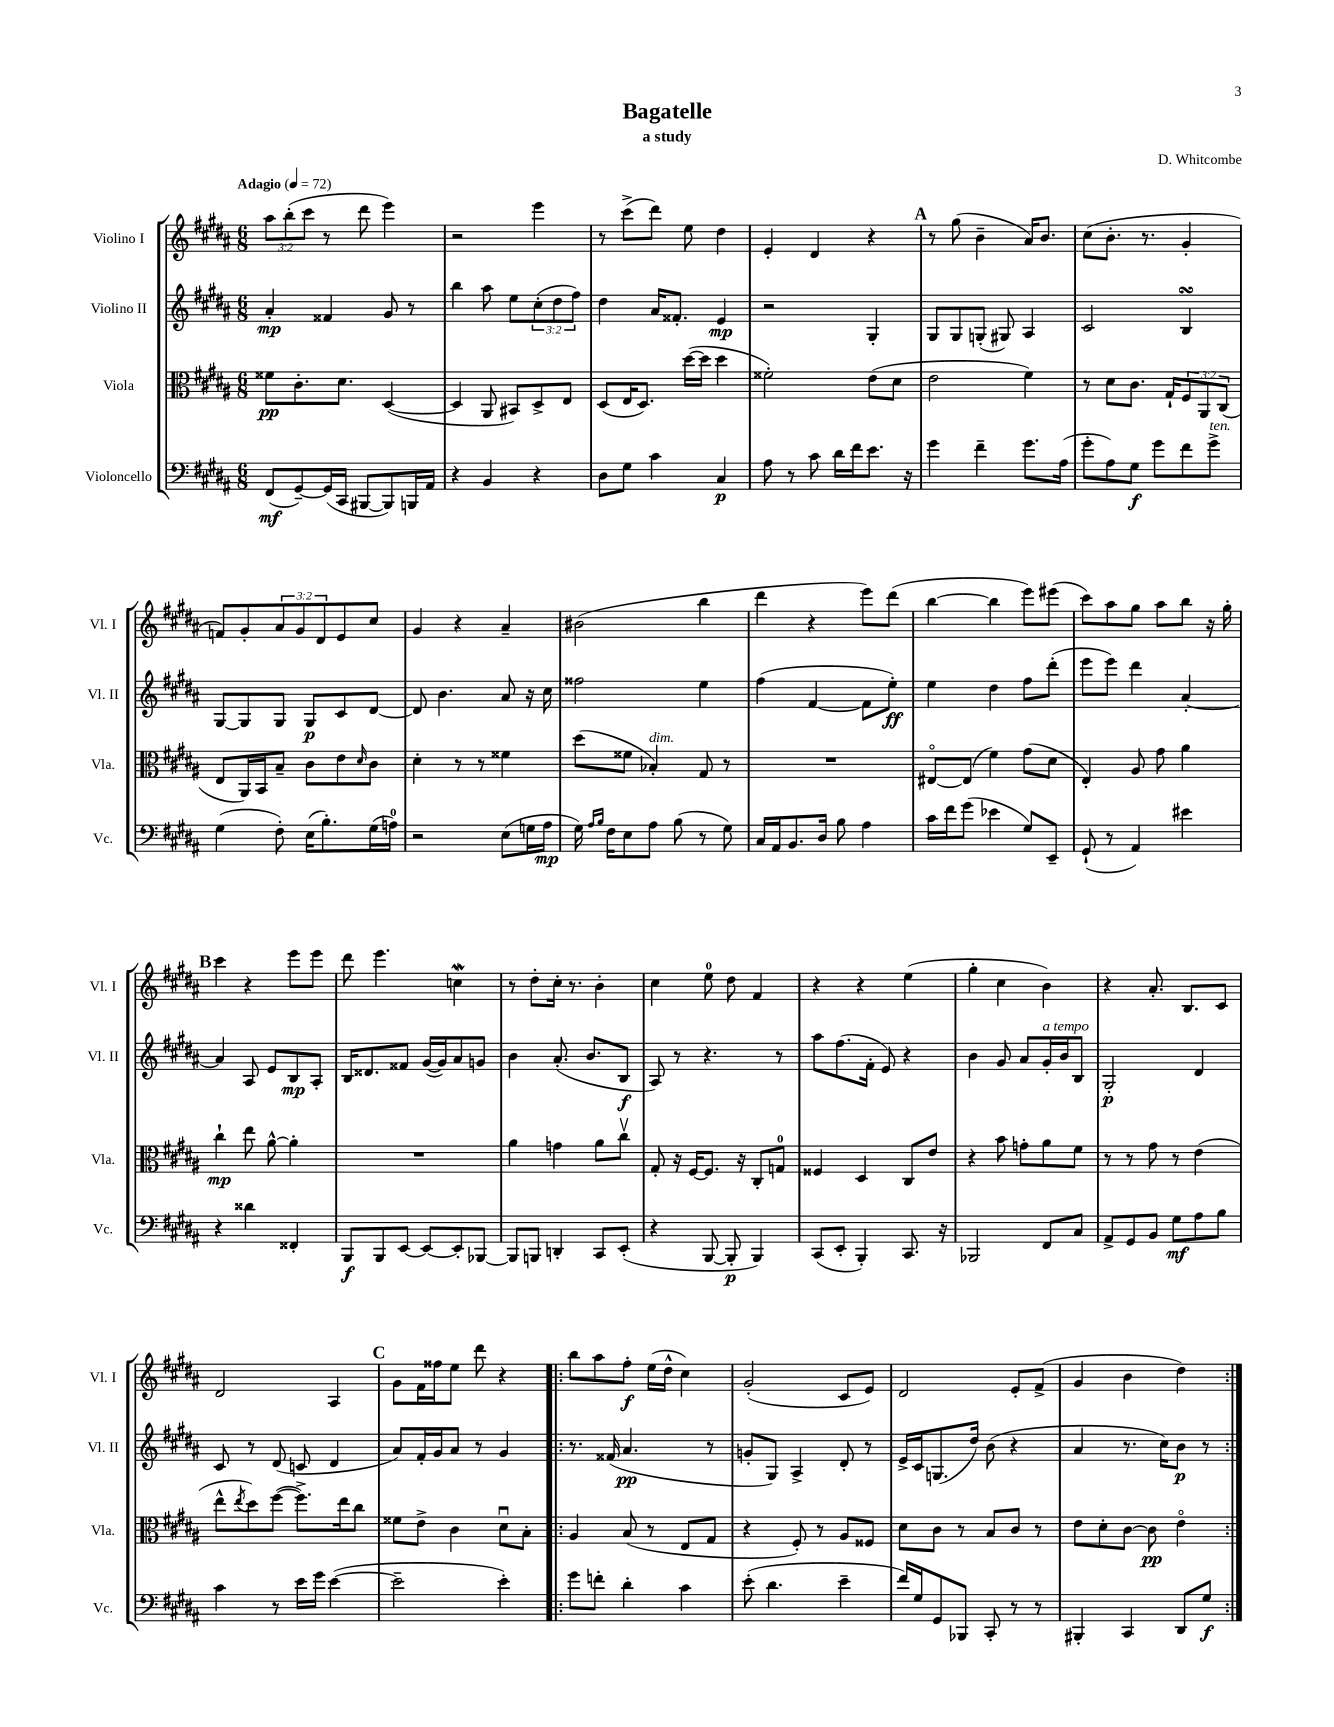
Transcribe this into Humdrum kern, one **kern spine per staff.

**kern	**kern	**kern	**kern
*staff4	*staff3	*staff2	*staff1
*clefF4	*clefC3	*clefG2	*clefG2
*k[f#c#g#d#a#]	*k[f#c#g#d#a#]	*k[f#c#g#d#a#]	*k[f#c#g#d#a#]
*M6/8	*M6/8	*M6/8	*M6/8
*MM72	*MM72	*MM72	*MM72
(8FF#	8f##	4a#'	12aa#
.	.	.	(12bb'
[8GG#~)	8.c#'	.	.
.	.	.	12ccc#
(16GG#]	.	4f##	8r
16CC#	8.d#	.	.
[8BBB#	.	.	8ddd#
8BBB#])	([4D#	8g#	4eee)
16BBB	.	8r	.
16AA#	.	.	.
=	=	=	=
4r	4D#]	4bb	2r
4BB	8AA#	8aa#	.
.	8BB#)	8ee	.
4r	8D#^	(12cc#'	4eee
.	.	12dd#	.
.	8E	.	.
.	.	12ff#)	.
=	=	=	=
8D#	(8D#	4dd#	8r
8G#	16E	.	(8ccc#^
.	8.D#)	.	.
4c#	.	16a#	8ddd#)
.	.	8.f##'	.
.	([16dd#	.	8ee
.	16dd#]	.	.
4C#	4dd#	4e	4dd#
=	=	=	=
8A#	2f##')	2r	4e'
8r	.	.	.
8c#	.	.	4d#
16d#	.	.	.
16f#	.	.	.
8.e	(8e	4G#'	4r
.	8d#	.	.
16r	.	.	.
=	=	=	=
4g#	2e	8G#	8r
.	.	8G#	(8gg#
4f#~	.	(8G'	4b~
.	.	8G#)	.
8.g#	4f#)	4A#	16a#)
.	.	.	8.b
(16A#	.	.	.
=	=	=	=
8g#'	8r	2c#	(8cc#
8A#)	8d#	.	8.b'
8G#	8.c#	.	.
.	.	.	8.r
8g#	.	.	.
.	16G#`	.	.
8f#	12F#	4B	4g#'
.	12AA#	.	.
8g#^	.	.	.
.	(12C#	.	.
=	=	=	=
(4G#	8E	[8G#	8f)
.	16AA#)	8G#]	8g#'
.	16BB	.	.
8F#')	8B~	8G#	12a#
.	.	.	12g#
(16E	8c#	8G#	.
.	.	.	12d#
8.B')	.	.	.
.	8e	8c#	8e
.	16qqd#	.	.
(16G#	8c#	[8d#	8cc#
16A)	.	.	.
=	=	=	=
2r	4d#'	8d#]	4g#
.	.	4.b	.
.	8r	.	4r
.	8r	.	.
(8E	4f##	8a#	4a#~
16G	.	16r	.
16A#	.	16cc#	.
=	=	=	=
16G#)	(8dd#	2ff##	(2b#
16qqA#	.	.	.
16qqB	.	.	.
16F#	.	.	.
8E	8f##	.	.
8A#	4B-')	.	.
(8B	.	.	.
8r	8G#	4ee	4bb
8G#)	8r	.	.
=	=	=	=
16C#	2.r	(4ff#	4ddd#
16AA#	.	.	.
8.BB	.	.	.
.	.	[4f#	4r
16D#	.	.	.
8B	.	.	.
4A#	.	8f#]	8eee)
.	.	8ee')	(8ddd#
=	=	=	=
16c#	[8E#o	4ee	[4bb
16f#	.	.	.
(8g#	(8E#]	.	.
4e-	4f#)	4dd#	4bb]
8G#)	(8g#	8ff#	8eee)
8EE~	8d#	(8ddd#'	(8eee#
=	=	=	=
(8GG#`	4E')	8eee	8ccc#)
8r	.	8eee)	8aa#
4AA#)	8A#	4ddd#	8gg#
.	8g#	.	8aa#
4e#	4a#	[4a#'	8bb
.	.	.	16r
.	.	.	16gg#'
=	=	=	=
4r	4cc#`	4a#]	4ccc#
4d##	8ee	8A#	4r
.	[8a#^^	8e	.
4FF##'	4a#']	8B	8eee
.	.	8A#'	8eee
=	=	=	=
8BBB	2.r	16B	8ddd#
.	.	8.d##	.
8BBB	.	.	4.eee
[8EE	.	8f##	.
8EE_	.	([16g#	.
.	.	16g#])	.
8EE']	.	8a#	4cc
[8BBB-	.	8g	.
=	=	=	=
8BBB-]	4a#	4b	8r
8BBB	.	.	8dd#'
4DD'	4g	(8.a#'	16cc#'
.	.	.	8.r
.	.	8.b	.
8CC#	8a#	.	4b'
(8EE'	8cc#v	8B	.
=	=	=	=
4r	8G#'	8A#)	4cc#
.	16r	8r	.
.	[16F#	.	.
[8BBB	8.F#]	4.r	8ee
8BBB']	.	.	8dd#
.	16r	.	.
4BBB)	8C#'	.	4f#
.	8G	8r	.
=	=	=	=
(8CC#	4F##	8aa#	4r
8EE'	.	(8.ff#	.
4BBB')	4D#	.	4r
.	.	16f#'	.
.	.	8e)	.
8.CC#	8C#	4r	(4ee
.	8e	.	.
16r	.	.	.
=	=	=	=
2BBB-	4r	4b	4gg#'
.	8b	8g#	4cc#
.	8g'	8a#	.
8FF#	8a#	16g#'	4b)
.	.	16b	.
8C#	8f#	8B	.
=	=	=	=
8AA#^	8r	2G#'	4r
8GG#	8r	.	.
8BB	8g#	.	8.a#'
8G#	8r	.	.
.	.	.	8.B
8A#	(4e	4d#	.
8B	.	.	8c#
=	=	=	=
4c#	8ee^^	8c#	2d#
.	8qee	.	.
.	8dd#)	8r	.
8r	([8ff#	(8d#	.
16e	8.ff#^])	8c	.
16g#	.	.	.
([4e	.	4d#	4A#
.	16ee	.	.
.	8cc#	.	.
=	=	=	=
2e~]	8f##	8a#)	8g#
.	8e^	16f#'	16f#
.	.	16g#	16ff##
.	4c#	8a#	8ee
.	.	8r	8ddd#
4e')	8d#u	4g#	4r
.	8B'	.	.
=!|:	=!|:	=!|:	=!|:
8g#	4A#	8.r	8bb
8f'	.	.	8aa#
.	.	(16f##	.
4d#'	(8B	4.a#	8ff#'
.	8r	.	(16ee
.	.	.	16dd#^^
4c#	8E	.	4cc#)
.	8G#	8r	.
=	=	=	=
(8e'	4r	8g'	(2g#'
4.d#	.	8G#)	.
.	8F#')	4A#^	.
.	8r	.	.
4e~	8A#	8d#'	8c#
.	8F##	8r	8e)
=	=	=	=
16f#)	8d#	16e^	2d#
16G#	.	16c#	.
8GG#	8c#	(8.G	.
8BBB-	8r	.	.
.	.	16dd#)	.
8CC#'	8B	(8b	.
8r	8c#	4r	8e'
8r	8r	.	(8f#^
=	=	=	=
4BBB#'	8e	4a#	4g#
.	8d#'	.	.
4CC#	[8c#	8.r	4b
.	8c#]	.	.
.	.	16cc#)	.
8DD#	4eo	8b	4dd#)
8G#	.	8r	.
==:|!	==:|!	==:|!	==:|!
*-	*-	*-	*-
